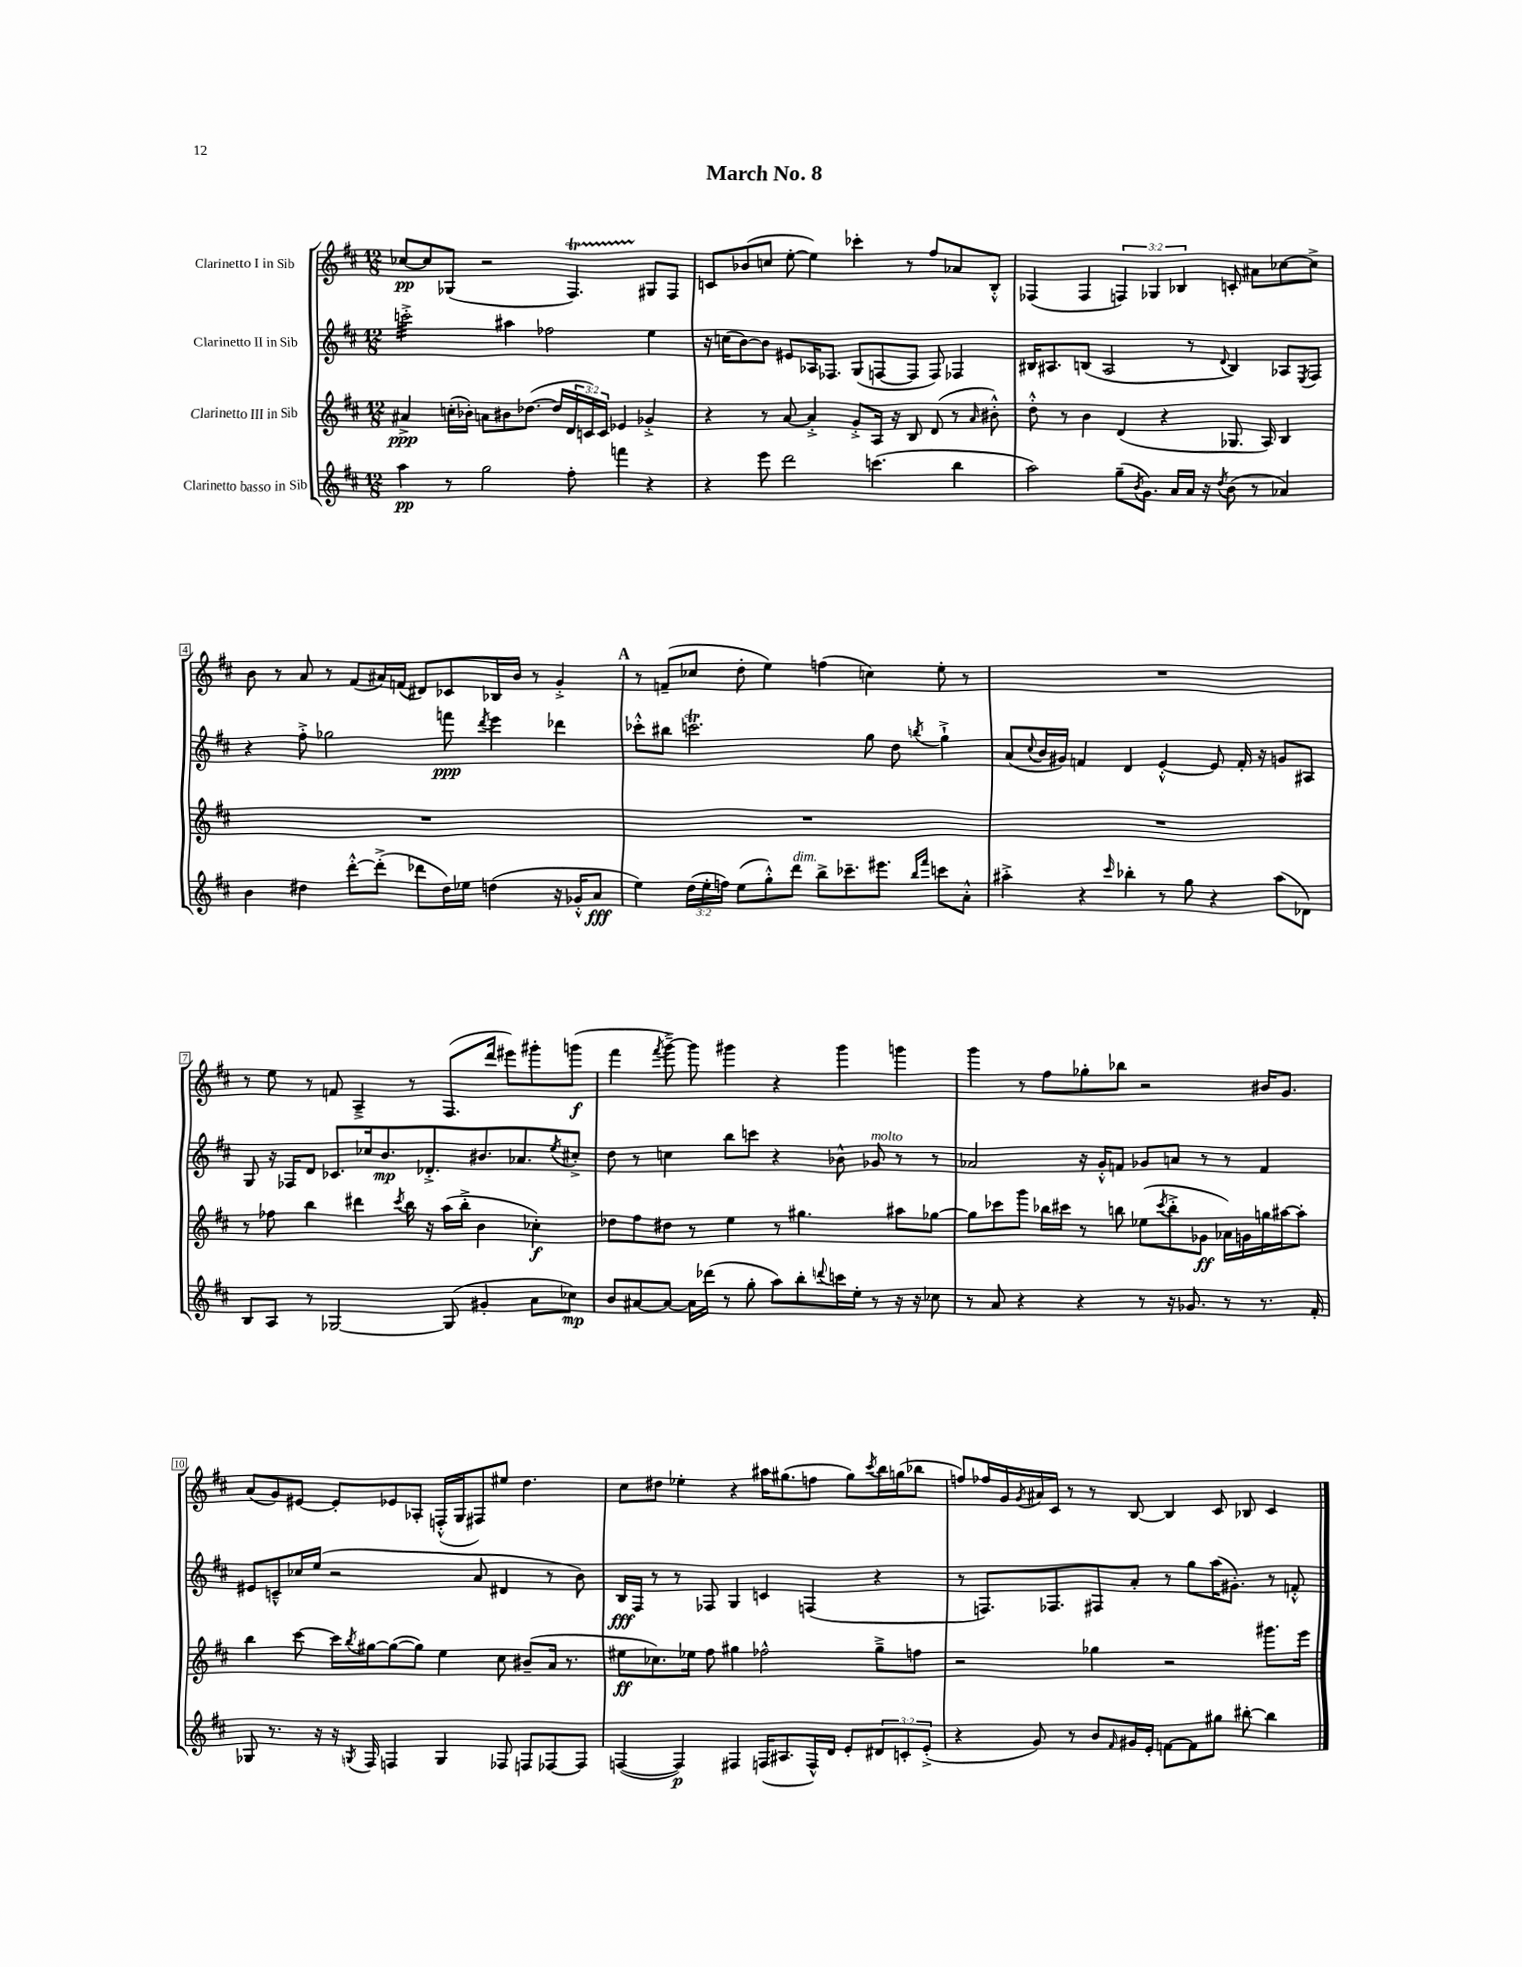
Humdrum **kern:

**kern	**kern	**kern	**kern
*staff4	*staff3	*staff2	*staff1
*clefG2	*clefG2	*clefG2	*clefG2
*k[f#c#]	*k[f#c#]	*k[f#c#]	*k[f#c#]
*M12/8	*M12/8	*M12/8	*M12/8
4aa	4a#^	2ccc'^	[8cc-
.	.	.	8cc-]
8r	(16cc'	.	(8G-
.	16b-')	.	.
2gg	8a	.	2r
.	8b#	4aa#	.
.	([8.dd-	.	.
.	.	2ff-	.
.	16dd-]	.	.
8ff#'	24d	.	4.F#)
.	24c)	.	.
.	24c	.	.
4fff	4e-	.	.
4r	4g-'^	4ee	8G#
.	.	.	8F#
=	=	=	=
4r	4r	16r	8c
.	.	(16cc	.
.	.	[8b)	(8b-
8eee	8r	8b]	8cc
2ddd	[8a	8e#	[8ee'
.	4a'^]	16A-	4ee])
.	.	8.F-	.
.	8g'^	(8G	4ccc-'
(4.ccc	16A	[8F	.
.	16r	.	.
.	8B	8F]	8r
.	(8d	8F)	8ff#
4bb	8r	4F-	8a-
.	16qqa	.	.
.	8b#'^^)	.	8B'^^
=	=	=	=
2aa)	8dd'^^	16B#	(4F-
.	.	8.A#	.
.	8r	.	.
.	4b	(8B	4F-
.	.	2A#	.
(8gg~	(4d	.	6F)
8qb	.	.	.
8.g)	.	.	.
.	.	.	6G-
.	4r	.	.
16a	.	.	.
.	.	.	6B-
16a	.	8r	.
16r	.	.	.
8qdd	.	8qqd	.
(8b	8.G-	4B)	8c'
8r	.	.	8a#
.	16A)	.	.
4a-)	4B	8A-	[8cc-
.	.	8qE	.
.	.	8F#	8cc-^]
=	=	=	=
4b	1.r	4r	8b
.	.	.	8r
4dd#	.	8ff#'^	8a
.	.	2gg-	8r
[8ddd'^^	.	.	(8f#
(8ddd'^]	.	.	16a#)
.	.	.	(16f
8ddd-	.	.	8d#)
16dd#)	.	8fff	8c-
16ee-	.	.	.
.	.	8qddd	.
(4dd	.	4eee	16B-
.	.	.	16b
.	.	.	8r
16r	.	4ddd-	4g'^
16g-'^^	.	.	.
8a	.	.	.
=	=	=	=
4ee)	1.r	8ccc-'^^	8r
.	.	8bb#	(8f~
(24dd	.	2.ccc	8cc-
24ee'	.	.	.
24ff)	.	.	.
(8ee	.	.	8dd'
8gg'^^)	.	.	4ee)
8ddd	.	.	.
8bb^	.	.	(4ff
8.ccc-~	.	.	.
.	.	8gg	4cc)
8.eee#	.	.	.
.	.	8dd	.
16qqbb	.	.	.
16qqfff#	.	8qbb	.
8ccc	.	4gg`^	8ee'
8a'^^	.	.	8r
=	=	=	=
4aa#'^	1.r	(8a	1.r
.	.	8qqcc#	.
.	.	16b	.
.	.	16g#)	.
4r	.	4f	.
16qqccc#	.	.	.
4bb-'	.	4d	.
8r	.	[4e'^^	.
8gg	.	.	.
4r	.	8e]	.
.	.	16f'	.
.	.	16r	.
(8aa#	.	8g	.
8d-)	.	8A#	.
=	=	=	=
8B	8r	8G	8r
8A	8ff-	16r	8ee
.	.	16F-	.
8r	4bb	8d	8r
[2G-	.	8.c-	8f
.	4ddd#	.	4A~^
.	.	16cc-	.
.	.	8.b	.
.	8qccc#	.	.
.	16bb	.	8r
.	16r	8.d-'^	.
(8G-]	(16aa	.	(8.F#
.	16bb'^	.	.
4g#'	4b	8.b#	.
.	.	.	16ddd
.	.	.	8eee#)
.	.	8.a-	.
8a	4cc-')	.	8ggg#'
.	.	8qee	.
8cc-)	.	8cc#'^	(8ggg
=	=	=	=
8b	8dd-	8dd	4fff#
[8a#	8ff#	8r	.
.	.	.	8qfff#
8a#_	8dd#	4cc	[8ggg~^)
16a#]	8r	.	8ggg]
(16ddd-	.	.	.
8r	4ee	8bb	4ggg#
8gg'	.	8ccc	.
8aa)	8r	4r	4r
8bb'	4.gg#	.	.
8qqddd	.	.	.
16ccc	.	8b-^^	4ggg#
16ee'	.	.	.
8r	.	8g-	.
16r	8aa#	8r	4ggg
16r	.	.	.
8cc-	[8gg-	8r	.
=	=	=	=
8r	8gg-]	2a-	4ggg
8a	8ccc-	.	.
4r	8ggg	.	8r
.	16bb-	.	8ff#
.	16ccc#	.	.
4r	8r	16r	8gg-'
.	.	16g'^^	.
.	8bb	8f	8bb-
8r	(8ee-	8g-	2r
.	8qccc#	.	.
16r	8bb'^	8a	.
8.g-	.	.	.
.	8g-	8r	.
8r	16a-)	8r	.
.	16g	.	.
8.r	16gg	4f	16b#
.	[16aa#	.	8.g
.	8aa#']	.	.
16f#'	.	.	.
=	=	=	=
8G-	4bb	8e#	(8a
8.r	.	8c~^^	8g)
.	[8ccc#	16cc-	[8e#
16r	.	(16ee	.
16r	16ccc#]	2r	8e#']
8qG	8qbb	.	.
16F#	[16gg#	.	.
4F	(8gg#_	.	8e-
.	8gg#])	.	8A-'
4G	4ee	.	(16F'^^
.	.	.	16G
.	.	8a	8F#)
8F-	8cc#	4d#	8ee#
8F	(8b#~	.	4.dd
[8F-	16a	8r	.
.	8.r	.	.
8F-]	.	8b)	.
=	=	=	=
([4F	8ee#	16B	8cc#
.	.	16F#	.
.	8.cc-)	8r	8dd#
4F])	.	8r	4ee-'
.	16ee-	.	.
.	8ff#	8F-	.
4F#	4gg#	4G	4r
(16F	2ff-^^	4c	16aa#
8.A#	.	.	(8.gg#
16F^^)	.	(4F	8ff
16d	.	.	.
8e'	.	.	8gg#)
.	.	.	8qccc#
12d#	8gg#~^	4r	16bb
.	.	.	(16gg
12c'	.	.	.
.	8ff	.	8bb-
(12e'^	.	.	.
=	=	=	=
4r	2r	8r	8ff)
.	.	8.F)	16ff-
.	.	.	16g
.	.	.	8qg
8g)	.	.	16a#
.	.	8.F-	16c#
8r	.	.	8r
8b	4gg-	8F#	8r
16qqf#	.	.	.
16g#	.	8a'	[8B
16e'	.	.	.
[8f	2r	8r	4B]
8f]	.	8gg	.
8gg#	.	(16aa	8c#
.	.	8.g#')	.
[8bb#'	.	.	8B-
4bb#]	8.ggg#	8r	4c#
.	.	8f'^^	.
.	16eee	.	.
==	==	==	==
*-	*-	*-	*-
